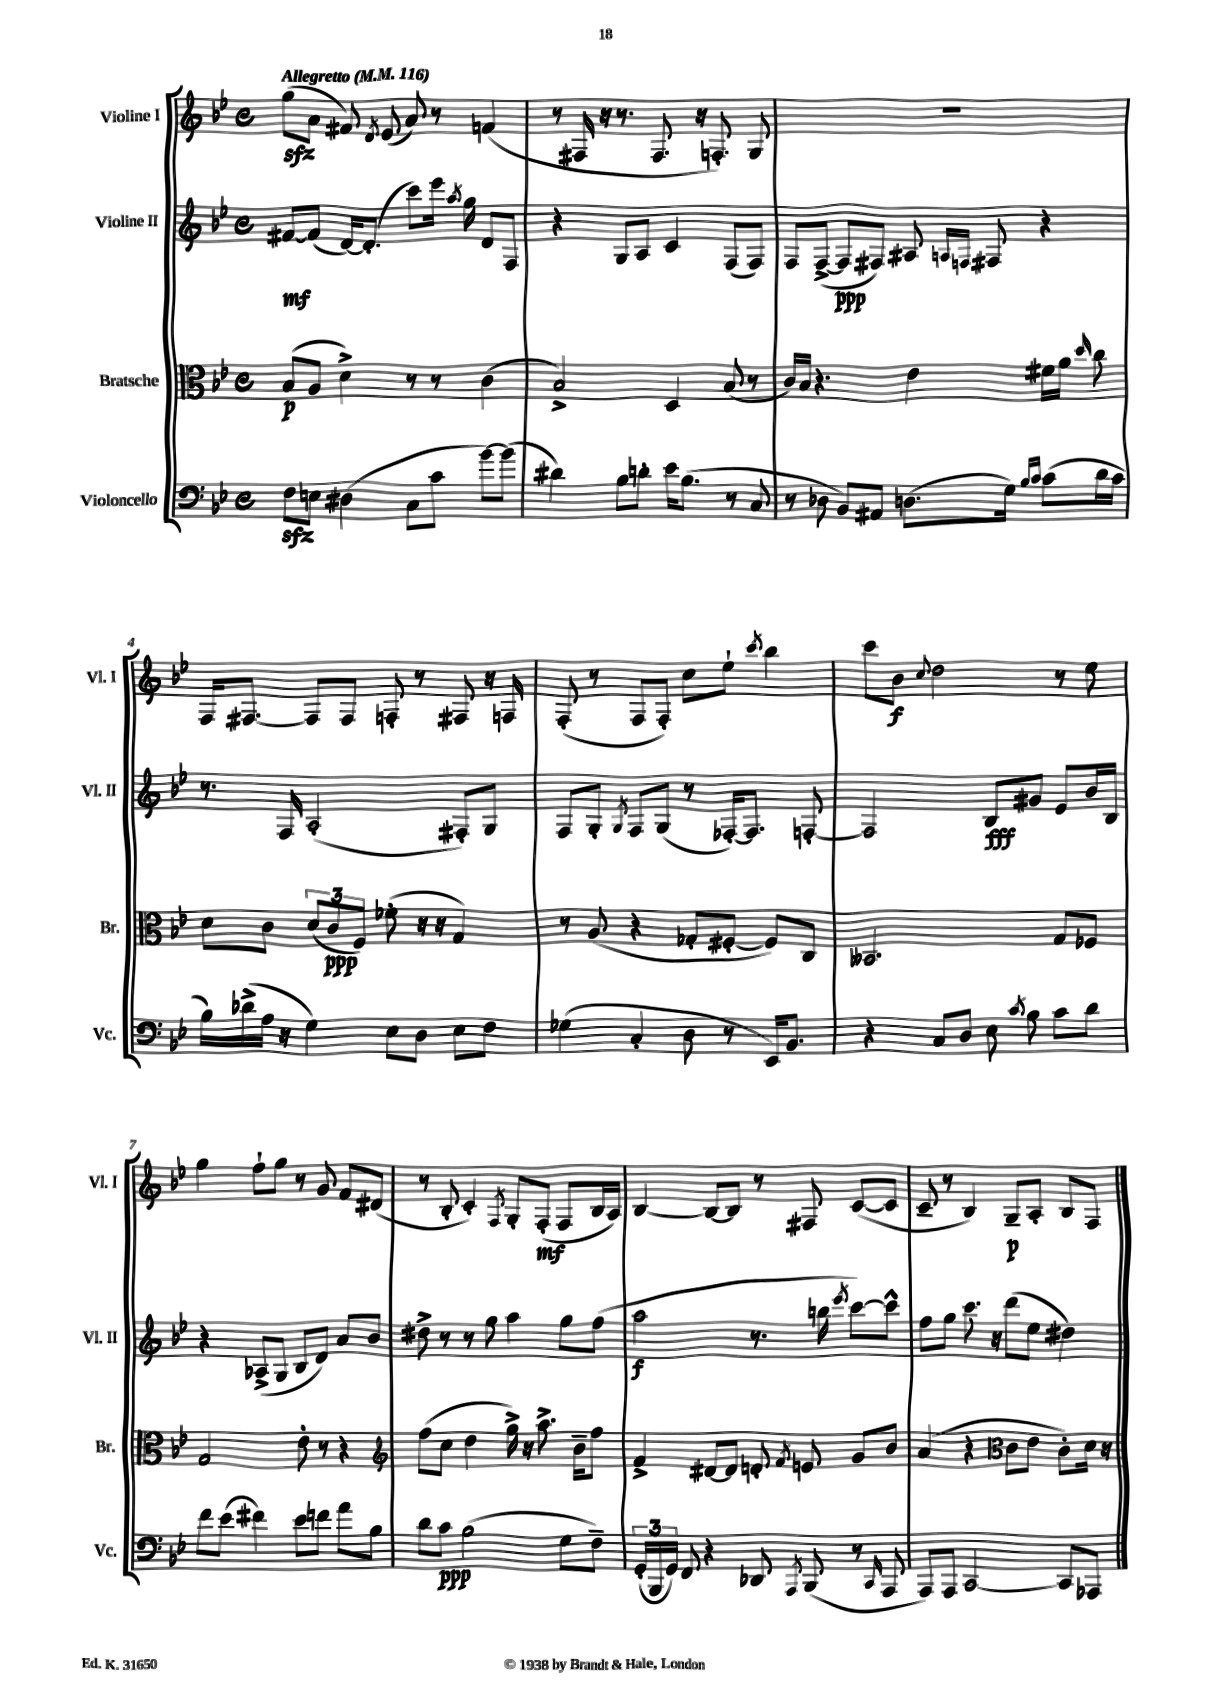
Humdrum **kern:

**kern	**kern	**kern	**kern
*staff4	*staff3	*staff2	*staff1
*clefF4	*clefC3	*clefG2	*clefG2
*k[b-e-]	*k[b-e-]	*k[b-e-]	*k[b-e-]
*M4/4	*M4/4	*M4/4	*M4/4
*met(c)	*met(c)	*met(c)	*met(c)
*MM116	*MM116	*MM116	*MM116
8F	(8B-	[8f#	(8gg
8E	8A	(8f#]	8a
(4D#	4d^)	[16d)	8f#)
.	.	(8.d']	.
.	.	.	8qd
.	.	.	(8e-
8C	8r	8ccc)	8a)
8c	8r	16eee-	8r
.	.	8qaa	.
.	.	16gg	.
[8b-)	(4c	8d	(4f
(8b-]	.	8F	.
=	=	=	=
4d#)	2B-^)	4r	8r
.	.	.	16F#
.	.	.	16r
8B-	.	8G	8.r
8d'	.	8A	.
.	.	.	8.F#
16e-	4D	4c	.
(8.B-	.	.	.
.	.	.	16r
.	.	.	8.F')
8r	(8B-	(8F	.
8C	8r	8F)	8G
=	=	=	=
8r	16c)	8F	1r
.	16B-	.	.
8D-	4.r	([8F^	.
8BB-)	.	8F]	.
8AA#	.	8F#)	.
(8.D	4e-	8A#	.
.	.	16qqA	.
.	.	16qqF	.
.	.	8F#	.
16G)	.	.	.
16qqB-	.	.	.
16qqc	.	.	.
(8c	16f#	4r	.
.	16a	.	.
.	16qqdd	.	.
16d	8cc	.	.
16c	.	.	.
=	=	=	=
16B-)	8d	8.r	16F
(16d-^	.	.	[8.F#
16A	8c	.	.
16r	.	16F	.
4G)	(12d	(2A'	8F#]
.	12c	.	.
.	.	.	8F#
.	12F)	.	.
8E-	(8f-'	.	8F'
8D	16r	.	8r
.	16r	.	.
8E-	4G)	8F#')	8F#
8F	.	8G	16r
.	.	.	16F
=	=	=	=
(4G-	8r	8F	(8F'
.	(8A	8G'	8r
.	.	8qG	.
4C'	4r	8F	8F
.	.	(8G	8F')
8D	8G-'	8r	8cc
8r	[8F#'	[16F-')	8ee-`
.	.	8.F-]	.
.	.	.	8qccc
16EE-)	8F#])	.	4bb-
8.BB-	.	.	.
.	8C	[8F'	.
=	=	=	=
4r	2.BB--	2F]	8ccc
.	.	.	8b-
.	.	.	8qqcc
8C	.	.	2dd
8D	.	.	.
8E-	.	8B-	.
8qc	.	.	.
8B-	.	8g#	.
8c	8G	8e-	8r
8d	8F-	16b-	8ee-
.	.	16B-	.
=	=	=	=
8f	2G	4r	4gg
(8e-	.	.	.
4f#)	.	(8A-^	8ff`
.	.	8G	8gg
8e-	8e-'	8B-	8r
8f	8r	8d)	8g
8a	4r	8a	8f
8B-	.	8b-	(8d#
=	=	=	=
*	*clefG2	*	*
8d	(8ff	8dd#^	8r
8c	8cc	8r	8B-'
(2B-	4dd	8r	4c')
.	.	8gg	.
.	.	.	8qF
.	16gg^)	4aa	8G'
.	16r	.	.
.	8.aa^	.	(8F'
8G	.	8gg	8F
.	16b-~	.	.
8F~)	8ff	(8ff	16B-
.	.	.	16A)
=	=	=	=
(24GG'	4f^	2aa	[4B-
24BBB-	.	.	.
24GG)	.	.	.
8FF	.	.	.
4r	[8d#	.	8B-_
.	8d#]	.	8B-]
8DD-	8d'	8.r	8r
8qAAA	8qf	.	.
(8BBB-	8e	.	8F#
.	.	16bb	.
.	.	8qeee-	.
8r	8g	[8ccc)	([8c
16qqCC	.	.	.
8AAA	8b-	8ccc^^]	8c]
=	=	=	=
8AAA)	(4a	8ff	8c~
8AAA	.	8gg	8r
[2CC	4r	8.ccc	4B-)
.	.	16r	.
*	*clefC3	*	*
.	8c	(8ddd	8G~
.	8e-	8ee-	8A'
8CC]	8c')	4dd#)	8B-
8AAA-	16d	.	8F
.	16r	.	.
==	==	==	==
*-	*-	*-	*-
